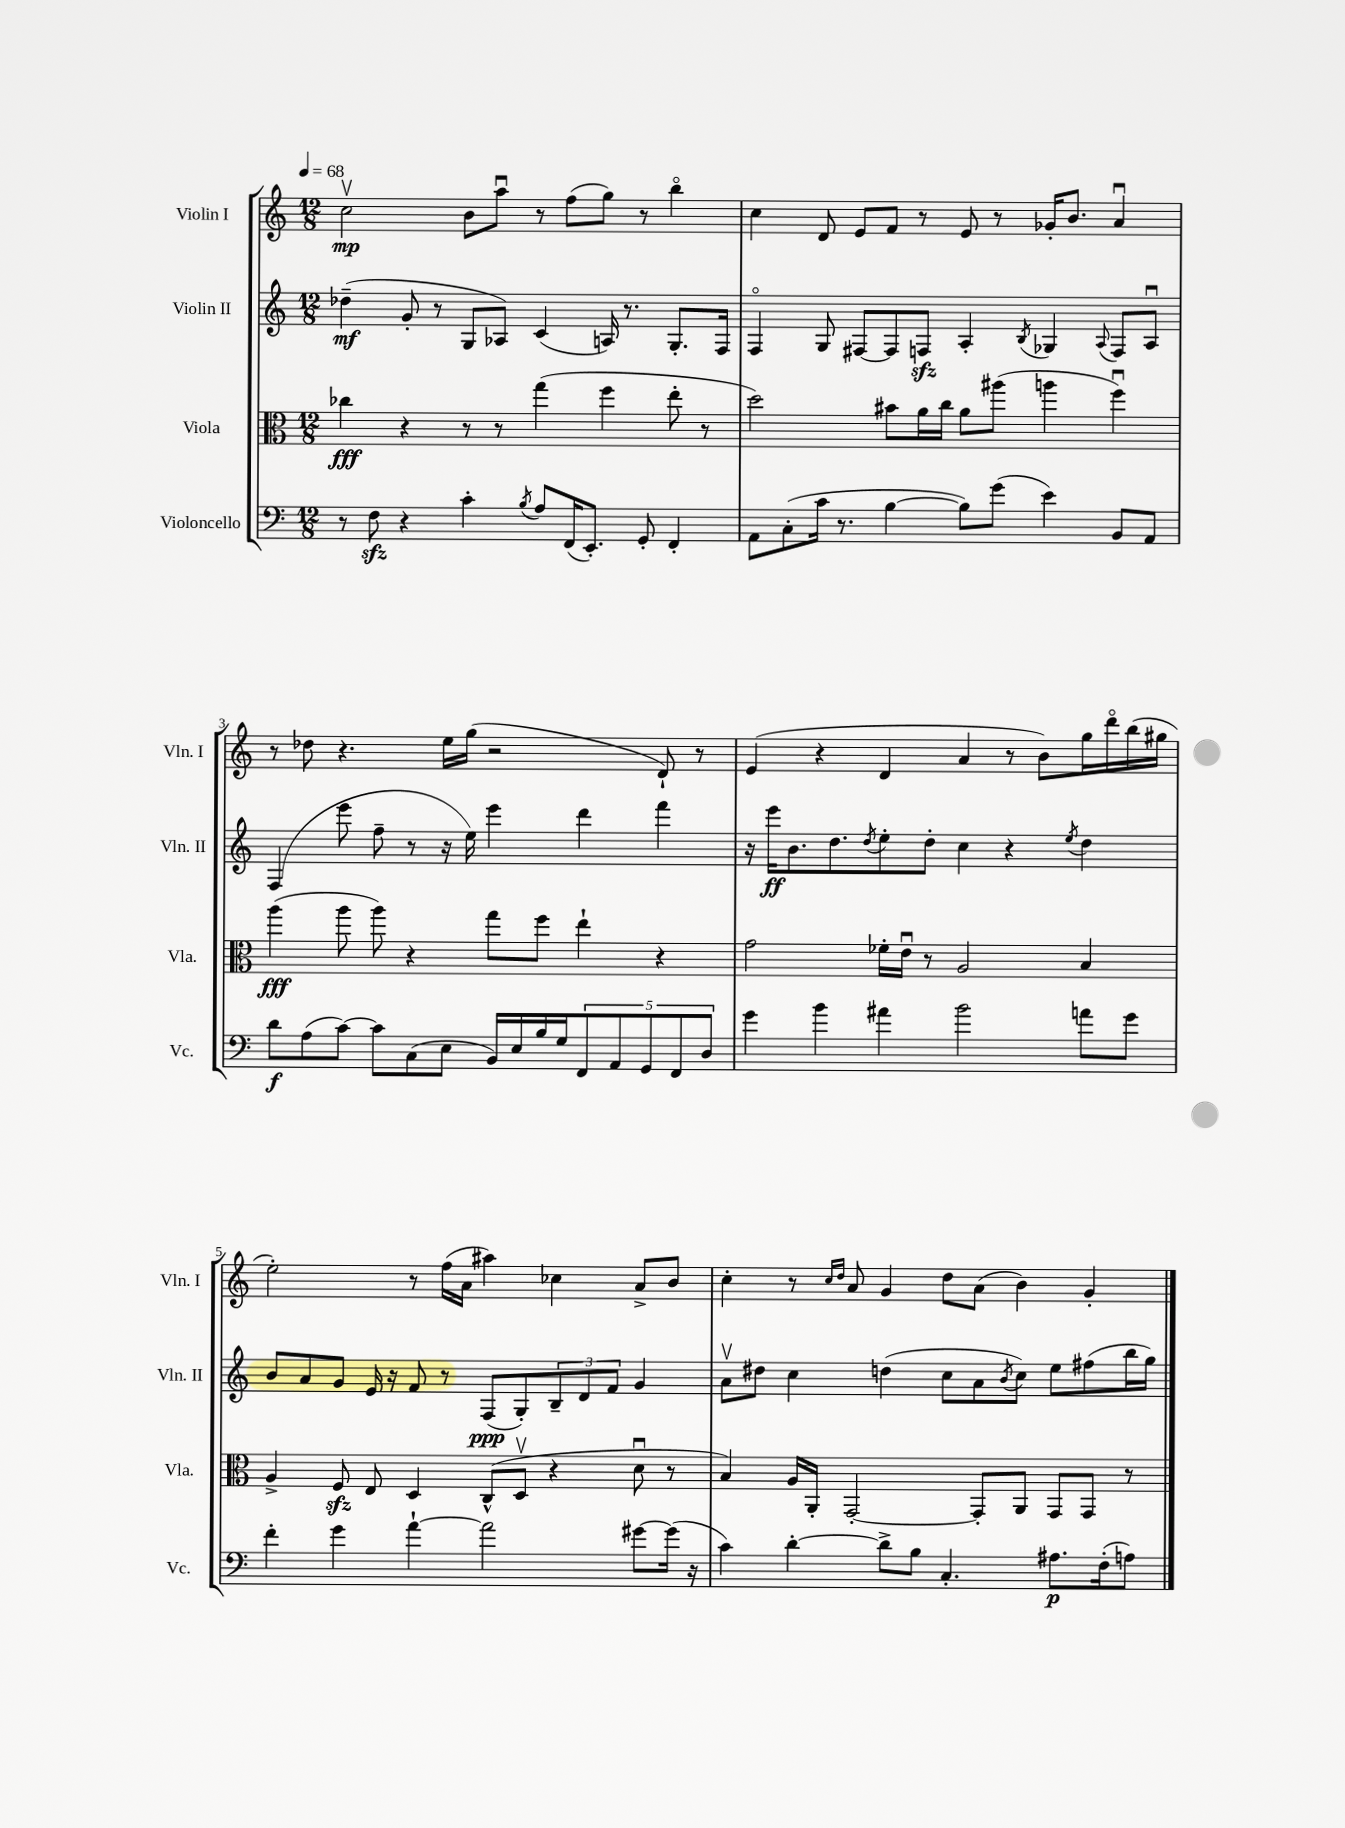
<<
\new StaffGroup <<
\new Staff = "s0" \with { instrumentName = "Violin I" shortInstrumentName = "Vln. I" } {
    \clef treble \key c \major \numericTimeSignature \time 12/8 \tempo 4 = 68
    c''2\upbow\mp b'8 a''8\downbow r8 f''8( g''8) r8 b''4\flageolet |
    c''4 d'8 e'8 f'8 r8 e'8 r8 ges'16-. b'8. a'4\downbow |
    r8 des''8 r4. e''16 g''16( r2 d'8-!) r8 |
    e'4( r4 d'4 a'4 r8 b'8) g''16 d'''16\flageolet b''16( gis''16 |
    e''2-.) r8 f''16( a'16 ais''4) ces''4 a'8-> b'8 |
    c''4-. r8 \grace { c''16 d''16 } a'8 g'4 d''8 a'8( b'4) g'4-. \bar "|." |
}
\new Staff = "s1" \with { instrumentName = "Violin II" shortInstrumentName = "Vln. II" } {
    \clef treble \key c \major \numericTimeSignature \time 12/8
    des''4--\mf( g'8-. r8 g8 aes8) c'4( a16) r8. g8.-. f16 |
    f4\flageolet g8 fis8~ fis8 f8\sfz a4-. \acciaccatura { b8 } ges4 \appoggiatura { a8 } f8 a8\downbow |
    f4( e'''8 f''8-- r8 r16 e''16) e'''4 d'''4 f'''4 |
    r16 e'''16\ff b'8. d''8. \acciaccatura { d''8 } e''8-. d''8-. c''4 r4 \acciaccatura { e''8 } d''4 |
    b'8 a'8 g'8 e'16 r16 f'8 r8 f8\ppp( g8-.) \tuplet 3/2 { b8-- d'8 f'8 } g'4 |
    a'8\upbow dis''8 c''4 d''4( c''8 a'8 \acciaccatura { b'8 } c''8) e''8 fis''8( b''16 g''16) \bar "|." |
}
\new Staff = "s2" \with { instrumentName = "Viola" shortInstrumentName = "Vla." } {
    \clef alto \key c \major \numericTimeSignature \time 12/8
    ces''4\fff r4 r8 r8 g''4( f''4 e''8-. r8 |
    d''2) bis'8 a'16 c''16 a'8 ais''8( a''4 f''4\downbow) |
    a''4\fff( a''8 a''8) r4 g''8 f''8 e''4-! r4 |
    g'2 fes'16-. e'16\downbow r8 a2 b4 |
    a4-> f8\sfz e8 d4 c8-^( d8\upbow r4 d'8\downbow r8 |
    b4) a16 a,16-. g,2~-. g,8-. a,8 g,8 g,8 r8 \bar "|." |
}
\new Staff = "s3" \with { instrumentName = "Violoncello" shortInstrumentName = "Vc." } {
    \clef bass \key c \major \numericTimeSignature \time 12/8
    r8 f8\sfz r4 c'4-. \acciaccatura { b8 } a8 f,16( e,8.-.) g,8-. f,4-. |
    a,8 c8-.( c'16 r8. b4~ b8) g'8( e'4) b,8 a,8 |
    d'8\f a8( c'8~) c'8 c8( e8 b,16) e16 b16 g16 \tuplet 5/4 { f,8 a,8 g,8 f,8 d8 } |
    g'4 b'4 ais'4 b'2 a'8 g'8 |
    f'4-. g'4 a'4~-! a'2 gis'8~ gis'16( r16 |
    c'4) d'4~-. d'8-> b8 c4.-. ais8.\p f16-.( a8) \bar "|." |
}
>>
>>
